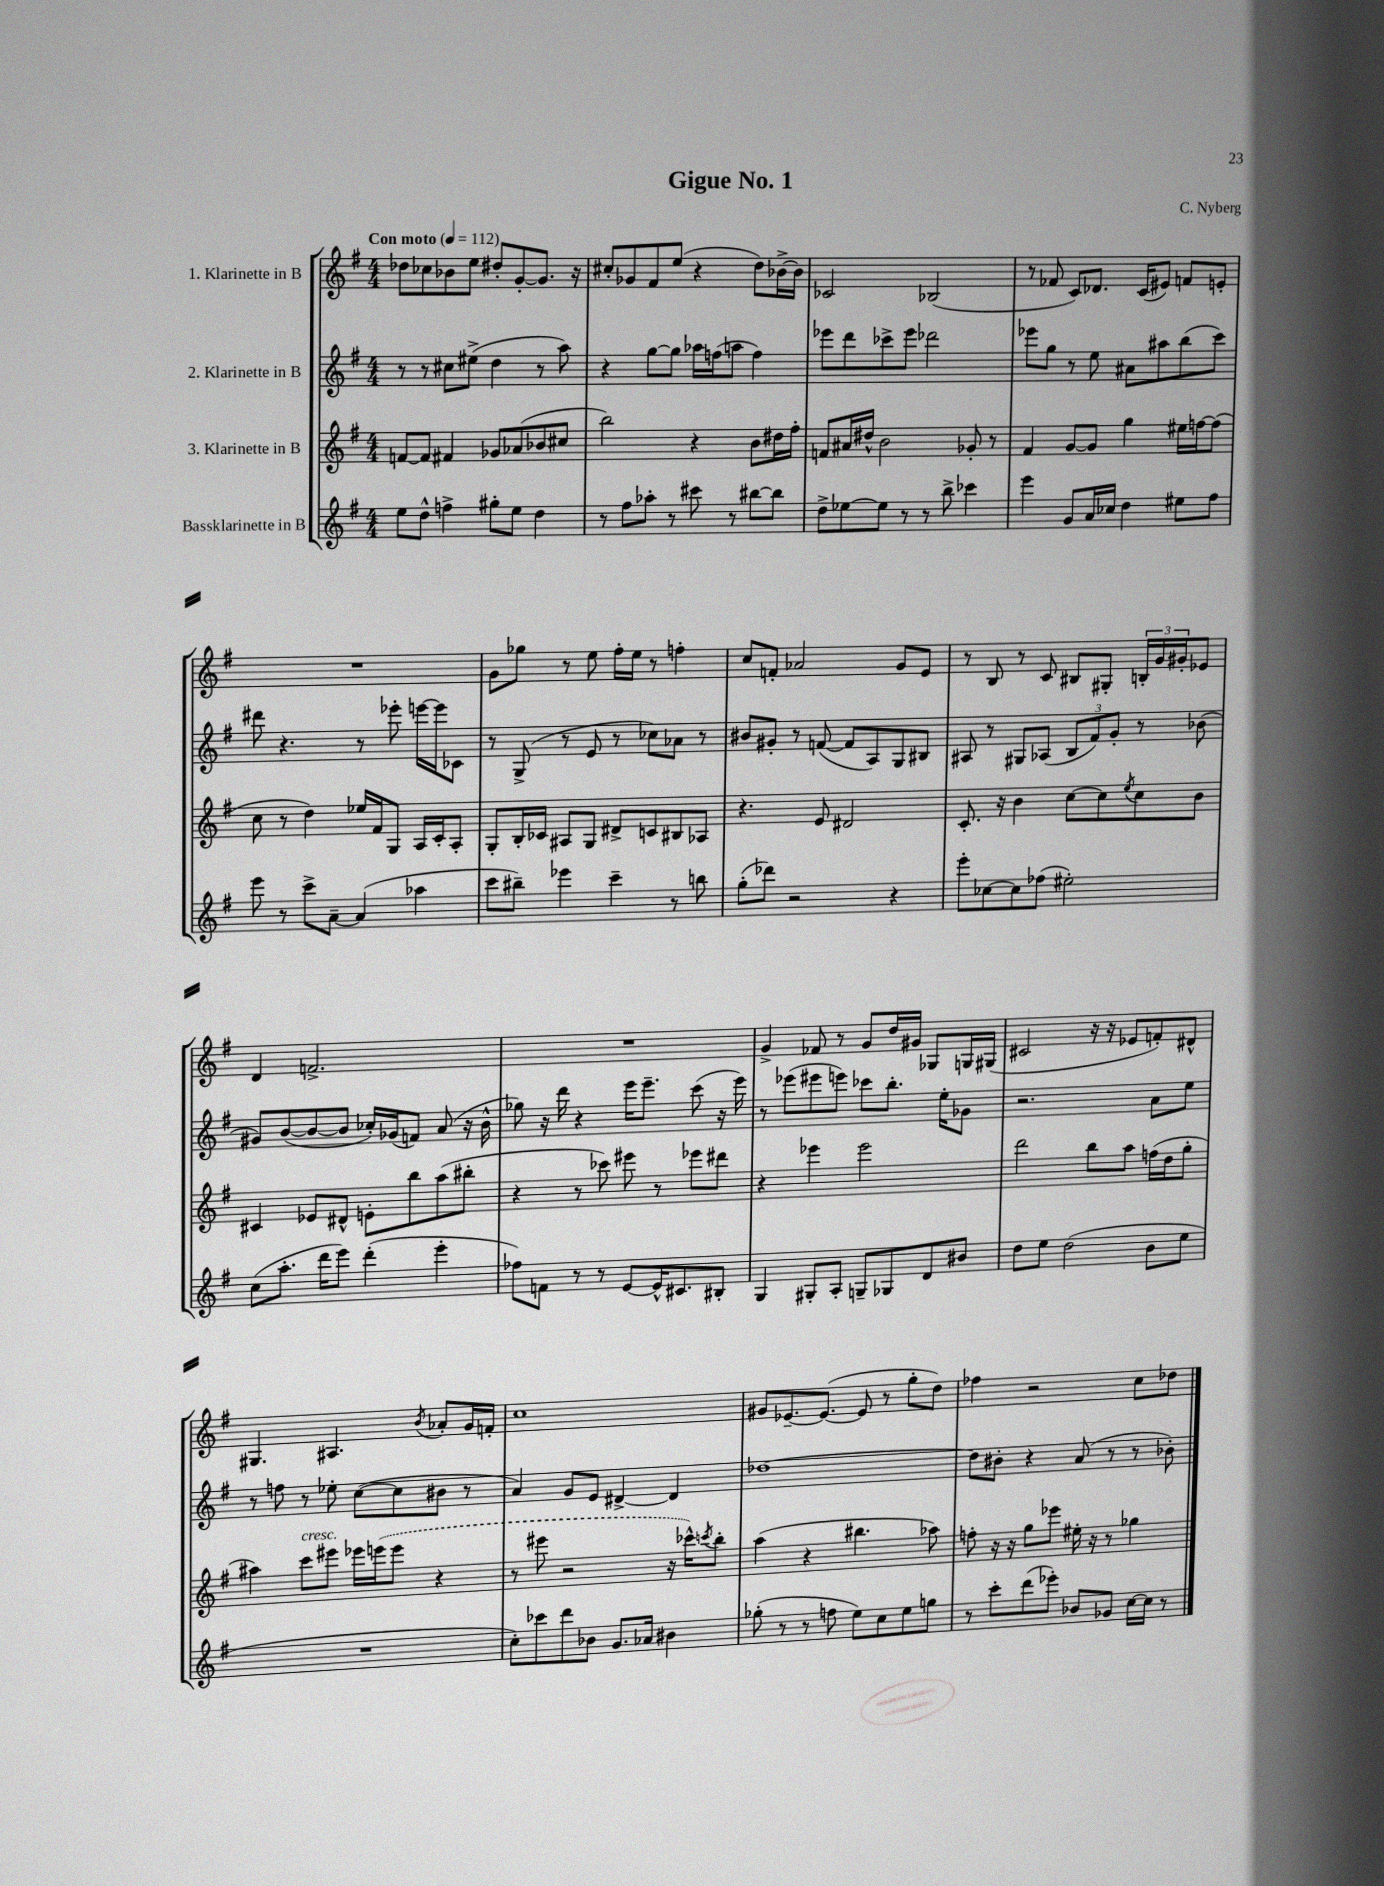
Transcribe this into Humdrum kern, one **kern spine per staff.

**kern	**kern	**kern	**kern
*staff4	*staff3	*staff2	*staff1
*clefG2	*clefG2	*clefG2	*clefG2
*k[f#]	*k[f#]	*k[f#]	*k[f#]
*M4/4	*M4/4	*M4/4	*M4/4
*MM112	*MM112	*MM112	*MM112
8ee\L	[8f/L	8r	8dd-\L
8dd^^\J	8f/]J	8r	8cc-\
4ff^\	4f#/	8cc#\L	8b-\
.	.	(8ee#^\J	8ee\J
8gg#'\L	8g-/L	4dd\	8dd#'/L
8ee\J	(8a-/	.	[8g'/
4dd\	8b-/	8r	8.g/]J
.	8cc#/J	8aa\)	.
.	.	.	16r
=	=	=	=
8r	2bb\)	4r	8cc#'/L
8ff#\L	.	.	8g-/
8aa-'\J	.	[8gg\L	8f#/
8r	.	8gg\]J	(8ee/J
8ccc#\	4r	16aa-\LL	4r
.	.	(16ff\J	.
8r	.	8aa\J	.
[8bb#\L	8b\L	4ff\)	8dd\L)
8bb#\]J	16dd#\L	.	[16b-^\L
.	16ff#'\JJ	.	16b-\]JJ
=	=	=	=
8dd^\L	8f/L	8eee-\L	2c-/
[8ee-\	16a#/L	8ddd\	.
.	16dd#^^/JJ	.	.
8ee-\]J	2b\	8ccc-^\	.
8r	.	8eee-\J	.
8r	.	2ddd-\	(2B-/
8bb^\	.	.	.
4ccc-\	8g-'/	.	.
.	8r	.	.
=	=	=	=
4eee\	4f#/	8eee-\L	8r
.	.	8gg\J	8f-/
8g/L	[8g/L	8r	8c/L)
16a/L	8g/]J	8ee\	8.d-/J
16cc-/JJ	.	.	.
4dd\	4gg\	8a#\L	.
.	.	.	(16c/LK
.	.	8aa#\	8e#/J)
8ee#\L	16ee#\LL	(8bb\	8f/L
.	[16ff\J	.	.
8ff#\J	(8ff\]J	8ccc\J)	8e'/J
=	=	=	=
8eee\	8cc\	8ddd#\	1r
8r	8r	4.r	.
8ccc^\L	4dd\)	.	.
[8a~\J	.	.	.
(4a/]	16ee-/LL	8r	.
.	16f#/J	.	.
.	8G/J	8eee-'\	.
4aa-\	16A/LL	[16eee\LL	.
.	16c'/J	16eee\]J	.
.	8A'/J	8c-\J	.
=	=	=	=
8ccc\L	8G'/L	8r	8g\L
8bb#~\J)	16B'/L	(8G^/	8gg-\J
.	16c-/JJ	.	.
4eee-\	8A#/L	8r	8r
.	8G/J	8e/	8ee\
4ccc~\	8d#^/L	8r	16ff#'\LL
.	.	.	16ee\JJ
.	8c/	8cc-\L)	8r
8r	8B#/	8a-\J	4ff'\
8bb\	8A-/J	8r	.
=	=	=	=
(8gg'\L	4.r	8b#/L	8cc/L
8ddd-\J)	.	8g#'/J	8f'/J
2r	.	8r	2a-/
.	8e/	([8f/	.
.	2d#/	8f/]L	.
.	.	8A/)	.
4r	.	8G/	8g/L
.	.	8B#/J	8e/J
=	=	=	=
8eee'\L	8.c'/	8A#/	8r
[8cc-\	.	8r	8B/
.	16r	.	.
8cc-\]	4b\	8G#/L	8r
(8ff-\J	.	(8A-/J	8c/
2ee#'\)	[8cc\L	12B/L	8B#/L
.	.	12f#/)	.
.	8cc\]	.	8G#'/J
.	.	12g'/J	.
.	8qee/	.	.
.	8cc\	8r	24B'/LL
.	.	.	24g/
.	.	.	24g#'/J
.	8b\J	(8b-\	8e-/J
=	=	=	=
(8cc\L	4c#/	8g#/L)	4d/
8.aa'\J	.	([8b/	.
.	8e-/L	8b/_	2.f^/
16ddd\LK	.	.	.
8eee\J)	8d#^^/J	8b/]J	.
(4ddd'\	8e'\L	16cc-'/LL)	.
.	.	(16g-/J	.
.	8bb\	8f/J)	.
4eee'\	(8aa\	(8a/	.
.	8bb#'\J	16r	.
.	.	16b^^\	.
=	=	=	=
8ff-\L)	4r	8gg-\)	1r
8f\J	.	16r	.
.	.	16ddd\	.
8r	8r	4r	.
8r	8ccc-\)	.	.
[8e/L	8eee#\	16eee\LK	.
.	.	8.eee~\J	.
16e^^/]K	8r	.	.
8.c#/	.	.	.
.	8eee-\L	(8ccc\	.
8B#'/J	8ddd#\J	16r	.
.	.	16eee\)	.
=	=	=	=
4G/	4r	8r	4g^/
.	.	(8eee-\L	.
8G#'/L	4eee-\	8eee#\	8f-/
8A'/J	.	8eee\J)	8r
8G~/L	2eee-\	8ccc-\L	8g/L
8G-/	.	8.bb'\J	16dd/L
.	.	.	16g#/JJ
8d/	.	.	8G-/L
.	.	16ee'\LK	.
8b#/J	.	8g-\J	16G/L
.	.	.	(16G#/JJ
=	=	=	=
8dd\L	2ddd\	2.r	2c#/
8ee\J	.	.	.
(2dd\	.	.	.
.	8bb\L	.	16r
.	.	.	16r
.	8aa\J	.	8e-/L
8b\L	(16ff\LL	8a\L	8f'/)
.	16dd\J	.	.
8ee\J	8gg'\J	8ee\J	8d#^^/J
=	=	=	=
1r	4aa#\)	8r	4.G#/
.	.	8ff\	.
.	8ccc\L	8r	.
.	8eee#\J	8ee-'\	4.A#/
.	16eee-\LL	([8cc\L	.
.	(16eee\J	.	.
.	8eee\J	8cc\]	.
.	.	.	8qb/
.	4r	8b#\J	8a-'/L
.	.	8r	16g/L
.	.	.	16f'/JJ
=	=	=	=
8cc'\L)	8r	4a/)	1cc
8ccc-\	8eee#\	.	.
8ddd\	2r	8g/L	.
8b-\J	.	8e/J	.
8.g/L	.	[4d#^/	.
16a-/Jk	.	.	.
4b#\	16r	4d#/]	.
.	16ccc-^^\LK)	.	.
.	8qccc/	.	.
.	8bb'\J	.	.
=	=	=	=
(8gg-'\	(4aa\	[1dd-	8g#/L
8r	.	.	[8.e-~/
8r	4r	.	.
.	.	.	(8.e-/_J
8ff\	.	.	.
8ee\L)	4.bb#\	.	8e-/]
8cc\	.	.	8r
8ee\	.	.	8gg'\L
8gg\J	8aa-\)	.	8dd\J)
=	=	=	=
8r	8ff'\	8dd-\]L	4ff-\
8ccc'\L	16r	8b#'\J	.
.	16r	.	.
(8ddd\	8gg\L	4r	2r
8eee-'\J)	8eee-\J	.	.
8b-/L	16ee#'\	(8a/	.
.	16r	.	.
8g-/J	8r	8r	.
[16cc\LL	4gg-\	8r	8cc\L
16cc\]JJ	.	.	.
8r	.	8b-'\)	8dd-\J
==	==	==	==
*-	*-	*-	*-
